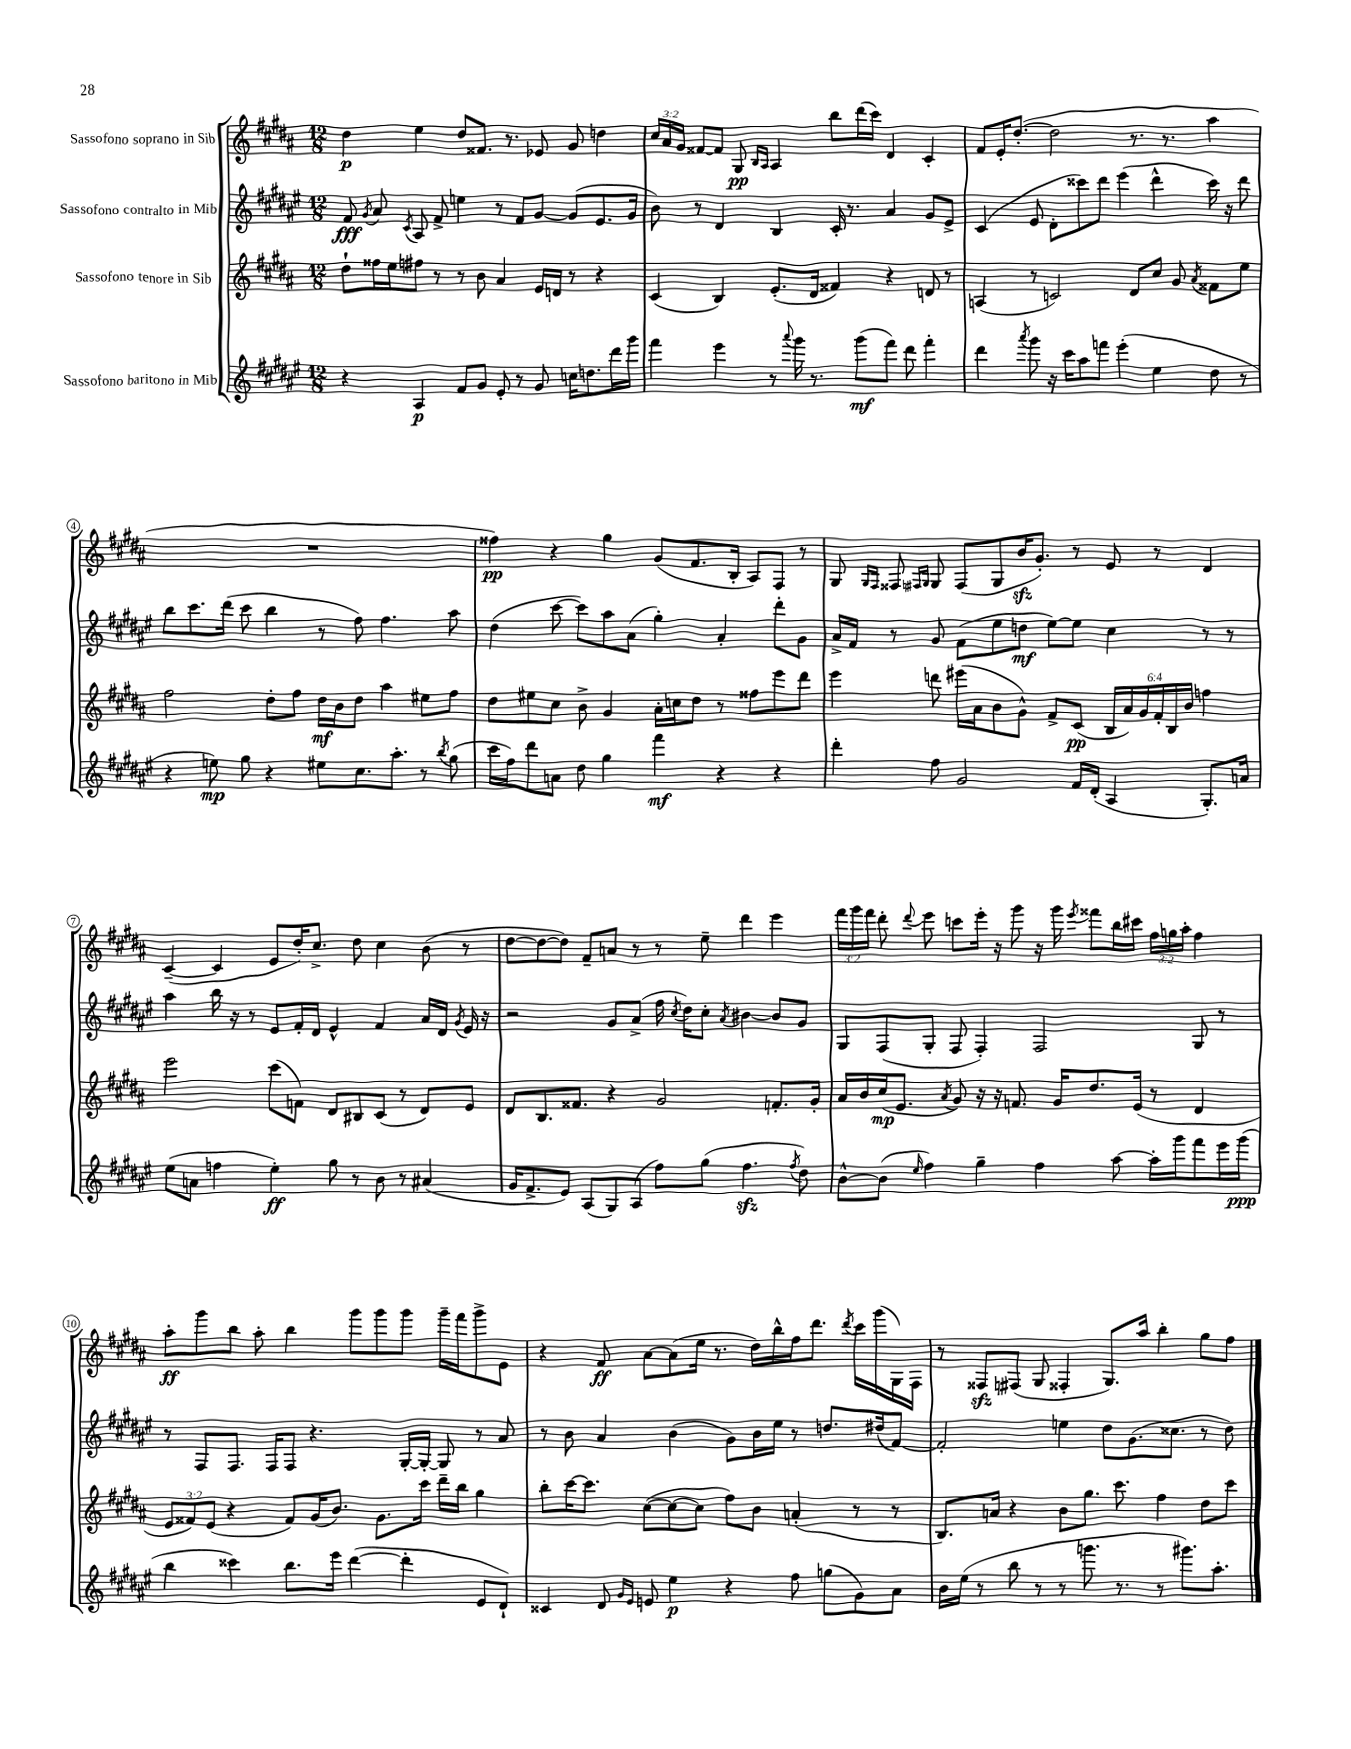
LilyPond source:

<<
\new StaffGroup <<
\new Staff = "s0" \with { instrumentName = "Sassofono soprano in Sib" } {
    \clef treble \key b \major \numericTimeSignature \time 12/8 \override Staff.TupletNumber.text = #tuplet-number::calc-fraction-text
    \autoBeamOff dis''4\p e''4 dis''8[ fisis'8.] r8. ees'8 gis'8 d''4 |
    \tuplet 3/2 { cis''16[ ais'16 gis'16] } fisis'8[~ fisis'8] gis8\pp \grace { b16[ ais16] } ais4 b''8[ dis'''16( cis'''16]) dis'4 cis'4-. |
    fis'8[ e'16-. dis''8.]~-.( dis''2 r8. r8. ais''4 |
    R1. |
    fisis''4\pp) r4 gis''4 gis'8[( fis'8. b16]-. ais8[) fis8] r8 |
    gis8 \grace { gis16[ fis16] } fisis8 \grace { fis16[ gis16] } gis8 fis8[( gis8 b'16\sfz gis'8.]-.) r8 e'8 r8 dis'4 |
    cis'4~--( cis'4 e'8[ dis''16-.) cis''8.]-> dis''8 cis''4 b'8( r8 |
    dis''8[~ dis''8~ dis''8]) fis'8[-- a'8] r8 r8 e''8-- dis'''4 e'''4 |
    \tuplet 3/2 { fis'''16[ gis'''16 fis'''16] } dis'''8-. \appoggiatura { dis'''8 } e'''8 c'''8[ e'''16]-. r16 gis'''8 r16 gis'''16 \acciaccatura { e'''8 } fisis'''8[ b''16 cis'''16] \tuplet 3/2 { fis''16[ g''16 ais''16]-. } fis''4 |
    ais''8[-.\ff gis'''8 b''8] ais''8-. b''4 gis'''8[ gis'''8 gis'''8] gis'''16[-- fis'''16 gis'''8-> e'8] |
    r4 fis'8\ff ais'8[~ ais'8( e''16] r8. dis''16[) b''16-^ fis''16 dis'''8.] \acciaccatura { dis'''8 } cis'''16[ gis'''16( gis16) fis16] |
    r8 fisis8[\sfz fis8]( gis8 fisis4-. gis8.[) ais''16] b''4-. gis''8[ fis''8] \bar "|." |
}
\new Staff = "s1" \with { instrumentName = "Sassofono contralto in Mib" } {
    \clef treble \key fis \major \numericTimeSignature \time 12/8
    \autoBeamOff fis'8\fff \acciaccatura { gis'8 } ais'8 \acciaccatura { cis'8 } ais8 fis'8-> e''4 r8 fis'8[ gis'8]~ gis'8[( eis'8. gis'16] |
    b'8) r8 dis'4 b4 cis'16-. r8. ais'4 gis'8[ eis'8]-> |
    cis'4( eis'8 dis'8[-. cisis'''8) dis'''8] eis'''4( dis'''4-^ cisis'''16) r16 dis'''8 |
    b''8[ cis'''8. dis'''16]( cis'''8 b''4 r8 fis''8) fis''4. ais''8 |
    dis''4( cis'''8~ cis'''8[) ais''8 ais'8]( gis''4-.) ais'4-. dis'''8[-. gis'8] |
    ais'16[-> fis'16] r8 gis'8 fis'8[( eis''8 d''8]\mf eis''8[~) eis''8] cis''4 r8 r8 |
    ais''4 b''16 r16 r8 eis'8[ fis'16-. dis'16] eis'4-^ fis'4 ais'16[ dis'16] \acciaccatura { gis'8 } eis'16 r16 |
    r2 gis'8[ ais'8]->( fis''16 \acciaccatura { cis''8 } dis''16[) cis''8]-. \acciaccatura { ais'8 } bis'4~ bis'8[ gis'8] |
    gis8[ fis8( gis8]-. fis8 fis4-.) fis2 gis8 r8 |
    r8 fis8[ fis8.] fis16[ fis8] r4. gis16[~-. gis16]~-. gis8 r8 ais'8 |
    r8 b'8 ais'4 b'4( gis'8[) b'16 eis''16] r8 d''8.[ dis''16( fis'8]~) |
    fis'2-. e''4 dis''8[ gis'8.( cisis''8.] r8 dis''8) \bar "|." |
}
\new Staff = "s2" \with { instrumentName = "Sassofono tenore in Sib" } {
    \clef treble \key b \major \numericTimeSignature \time 12/8 \override Staff.TupletNumber.text = #tuplet-number::calc-fraction-text
    \autoBeamOff dis''8[-! fisis''16 e''16 fis''8] r8 r8 b'8 ais'4 e'16[ d'16] r8 r4 |
    cis'4( b4) e'8.[-.( dis'16] fisis'4) r4 d'8 r8 |
    a4( r8 c'2) dis'8[ cis''8] gis'8 \acciaccatura { ais'8 } fisis'8[ e''8] |
    fis''2 dis''8[-. fis''8] dis''16[\mf b'16 dis''8] ais''4 eis''8[ fis''8] |
    dis''8[ eis''8 cis''8] b'8-> gis'4 ais'16[-. c''16 dis''8] r8 fisis''8[ e'''8 dis'''8] |
    e'''4 d'''8 eis'''16[( ais'16 b'8 gis'8]-^) fis'8[-> cis'8]\pp( \tuplet 6/4 { b16[ ais'16) gis'16 fis'16-. b16 b'16] } f''4 |
    e'''2 cis'''8[( f'8]) dis'8[ bis8 cis'8]( r8 dis'8[) e'8] |
    dis'8[ b8. fisis'8.] r4 gis'2 f'8.[-. gis'16]-. |
    ais'16[ b'16 cis''16\mp( e'8.] \acciaccatura { ais'8 } gis'8) r16 r16 f'8. gis'16[ dis''8. e'16]( r8 dis'4 |
    \tuplet 3/2 { e'8[ fisis'8) e'8]( } r4 fisis'8[) gis'16( b'8.]) gis'8.[ cis'''16] dis'''16[-- b''16] gis''4 |
    b''8[-. cis'''16~ cis'''8.] cis''8[~( cis''8~ cis''8] fis''8[) b'8] a'4-.( r8 r8 |
    b8.[) a'16] r4 b'8[ gis''8.] cis'''8. fis''4 dis''8[ cis'''8] \bar "|." |
}
\new Staff = "s3" \with { instrumentName = "Sassofono baritono in Mib" } {
    \clef treble \key fis \major \numericTimeSignature \time 12/8
    \autoBeamOff r4 ais4\p fis'8[ gis'8] eis'8-. r8 gis'8 c''16[ d''8. dis'''16 gis'''16] |
    fis'''4 eis'''4 r8 \appoggiatura { ais'''8 } gis'''16 r8. gis'''8[\mf( fis'''8]) dis'''8 fis'''4-. |
    dis'''4 \acciaccatura { ais'''8 } gis'''8 r16 cis'''16[ ais''8 f'''8] eis'''4-.( eis''4 dis''8 r8 |
    r4 e''8\mp) gis''8 r4 eis''8[ cis''8. ais''8.]-. r8 \acciaccatura { b''8 } gis''8( |
    cis'''16[ fis''16) dis'''8 a'8] dis''8 gis''4 fis'''4\mf r4 r4 |
    dis'''4-. fis''8 gis'2 fis'16[ dis'16]-.( ais4 gis8.[-.) a'16] |
    eis''8[( a'8] f''4 eis''4-.\ff) gis''8 r8 b'8 r8 ais'4( |
    gis'16[ fis'8.-> eis'8]) ais8[( gis8) ais8]( fis''8[) gis''8]( fis''4.\sfz \acciaccatura { fis''8 } dis''8) |
    b'8[~-^ b'8]( \grace { eis''16 } fis''4) gis''4-- fis''4 ais''8~ ais''16[-. gis'''16 fis'''8 eis'''16 gis'''16]\ppp( |
    b''4 cisis'''4) b''8.[ eis'''16] dis'''4~( dis'''4-. eis'8[ dis'8]-!) |
    cisis'4 dis'8 \grace { gis'16[ eis'16] } e'8 eis''4\p r4 fis''8 g''8[( gis'8) ais'8] |
    b'16[ eis''16]( r8 b''8 r8 r8 g'''8. r8. r8 gis'''8.[) ais''8.]-. \bar "|." |
}
>>
>>
\layout { \context { \Score \override BarNumber.stencil = #(make-stencil-circler 0.1 0.3 ly:text-interface::print) } }
